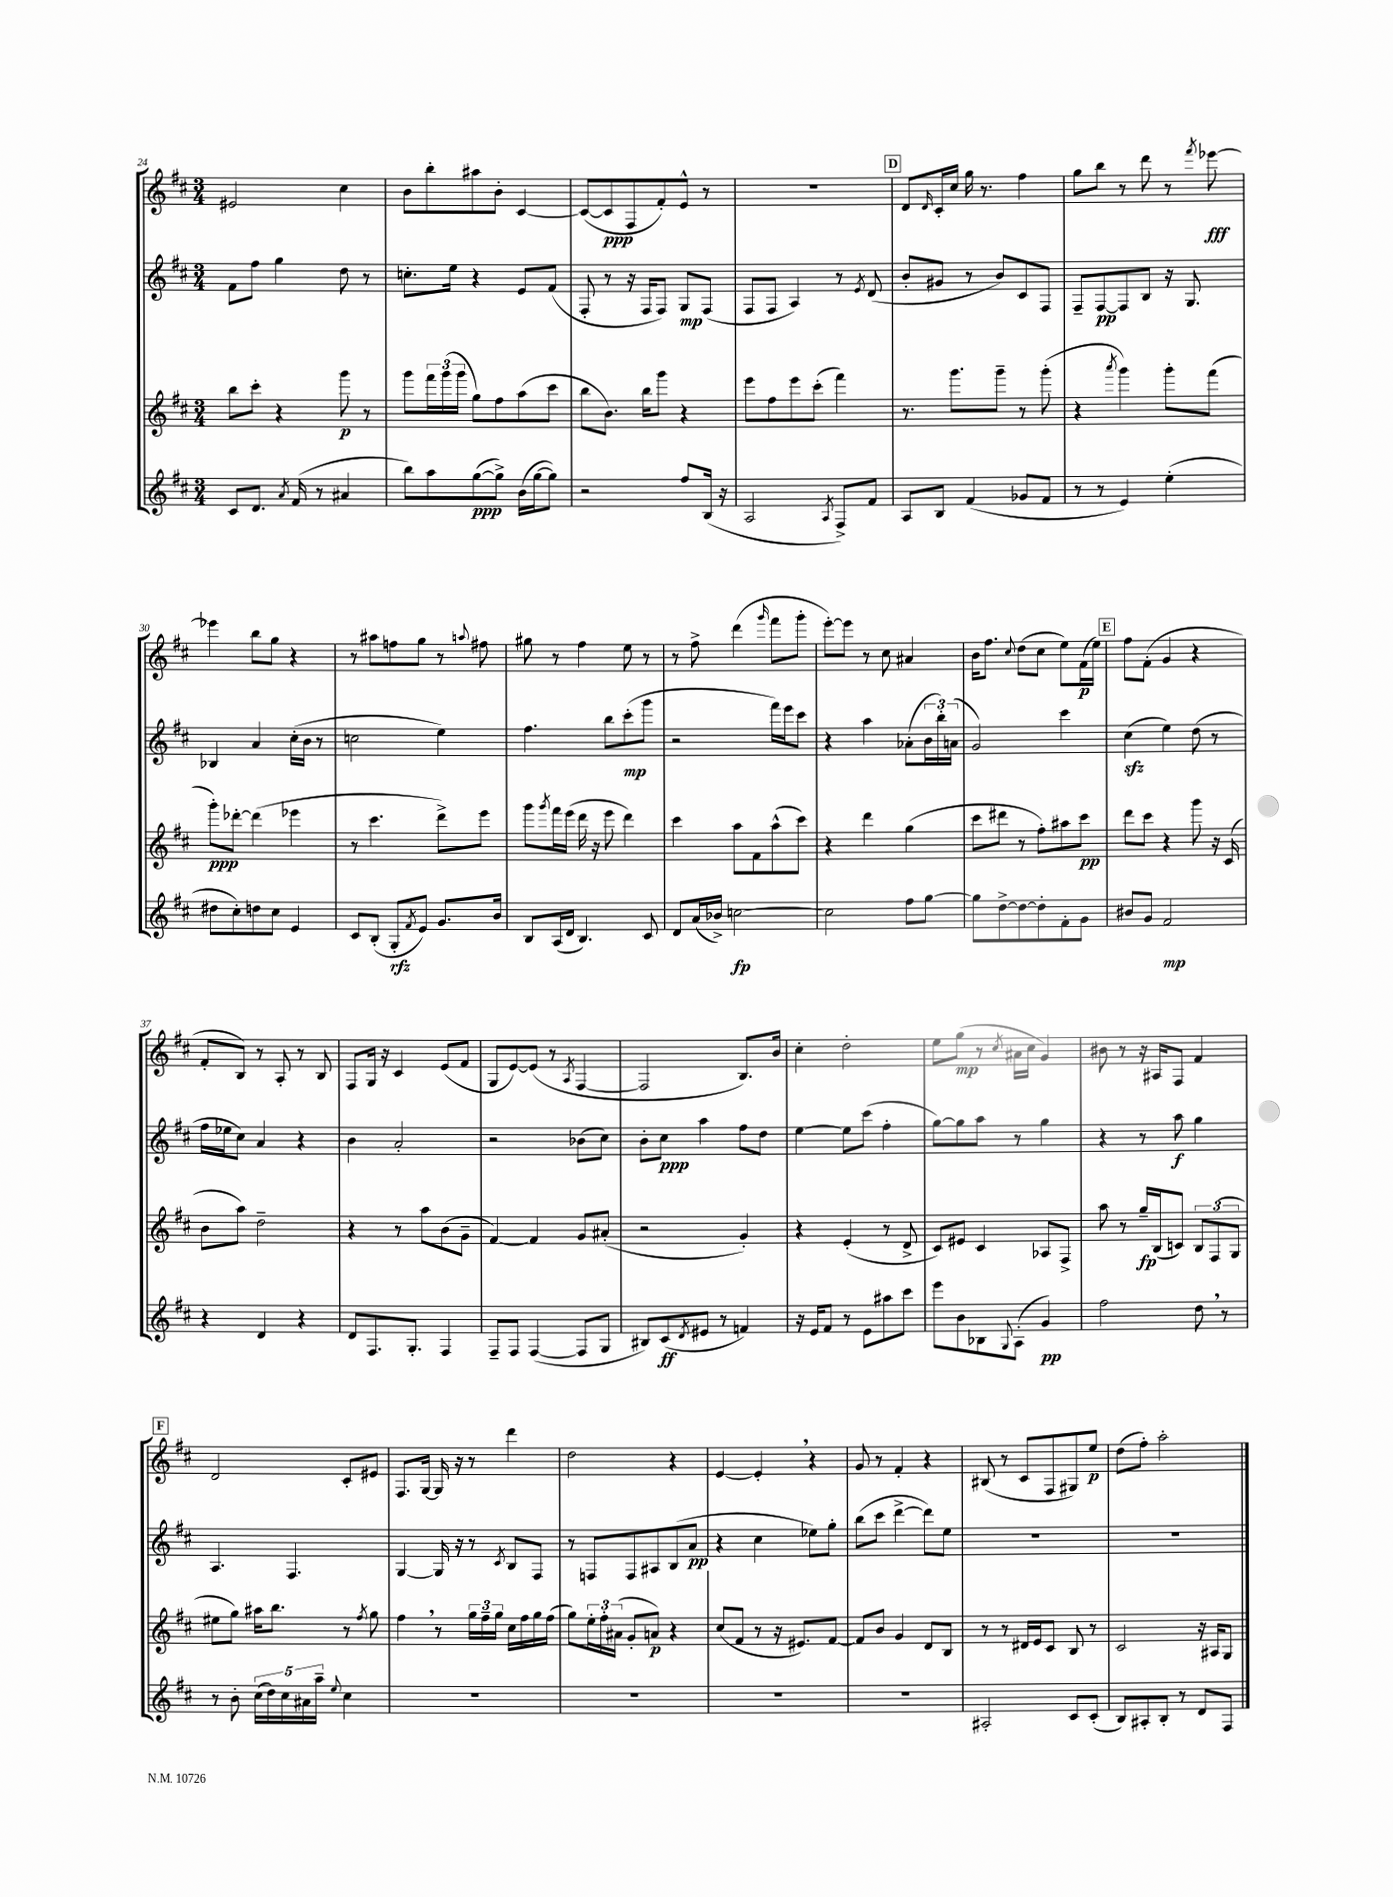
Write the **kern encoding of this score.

**kern	**kern	**kern	**kern
*staff4	*staff3	*staff2	*staff1
*clefG2	*clefG2	*clefG2	*clefG2
*k[f#c#]	*k[f#c#]	*k[f#c#]	*k[f#c#]
*M3/4	*M3/4	*M3/4	*M3/4
8c#	8bb	8f#	2e#
8.d	8ccc#'	8ff#	.
.	4r	4gg	.
8qa	.	.	.
(16f#	.	.	.
8r	.	.	.
4a#	8ggg	8dd	4cc#
.	8r	8r	.
=	=	=	=
8bb)	8ggg	8.cc'	8b
8aa	24fff#	.	8bb'
.	(24ggg	.	.
.	.	16ee	.
.	24ggg	.	.
([8gg	8gg)	4r	8aa#
8gg^])	8ff#	.	8b'
(16b	(8aa	8e	[4c#
[16gg	.	.	.
8gg])	8ccc#	(8f#	.
=	=	=	=
2r	8bb	8F#'	(8c#_
.	8.b)	8r	8c#]
.	.	16r	8F#
.	16bb	16F#	.
.	8ggg	8F#)	8f#')
8ff#	4r	8G	8e^^
(16B	.	(8F#	8r
16r	.	.	.
=	=	=	=
2A	8eee	8F#	2.r
.	8ff#	8F#	.
.	8eee	4A)	.
.	(8ccc#'	.	.
8qA	.	.	.
8F#^)	4fff#)	8r	.
.	.	8qe	.
8f#	.	(8d	.
=	=	=	=
8A	8.r	8b'	8d
.	.	.	16qqd
8B	.	8g#	16c#'
.	8.ggg	.	16cc#
(4f#	.	8r	16gg
.	.	.	8.r
.	8ggg~	8b)	.
8g-	8r	8c#	4ff#
8f#	(8ggg'	8F#	.
=	=	=	=
8r	4r	8F#~	8gg
8r	.	[8F#	8bb
.	8qaaa	.	.
4e)	4ggg)	8F#]	8r
.	.	8B	8ddd
(4ee'	8ggg'	16r	8r
.	.	8.G	.
.	.	.	8qfff#
.	(8fff#	.	[8eee-
=	=	=	=
8dd#	8ggg')	4B-	4eee-]
8cc#')	[8ddd-'	.	.
8dd	(4ddd-]	4a	8bb
8cc#	.	.	8gg
4e	4eee-	(16cc#'	4r
.	.	16b	.
.	.	8r	.
=	=	=	=
8c#	8r	2cc	8r
(8B'	4.ccc#	.	8aa#
8G'	.	.	8ff
8qf#	.	.	.
8e)	.	.	8gg
8.g	8ddd^)	4ee)	8r
.	.	.	8qqaa
.	8eee	.	8ff#
16b	.	.	.
=	=	=	=
8B	8ggg	4.ff#	8gg#
.	8qggg	.	.
(16A	16fff#	.	8r
16d	(16eee	.	.
4.B)	16ddd	.	4ff#
.	16r	.	.
.	8eee	8bb	.
.	4ddd)	(8ccc#'	8ee
8c#	.	8ggg	8r
=	=	=	=
8d	4ccc#	2r	8r
(16a	.	.	8ff#^
16b-^)	.	.	.
[2cc	8aa	.	(4ddd
.	8f#	.	.
.	.	.	16qqggg
.	(8aa^^	16fff#)	8fff#
.	.	16eee	.
.	8ccc#)	8ccc#	8ggg'
=	=	=	=
2cc]	4r	4r	[8eee')
.	.	.	8eee]
.	4ddd	4aa	8r
.	.	.	8cc#
8ff#	(4gg	(8a-'	4a#
[8gg	.	24b	.
.	.	24bb')	.
.	.	(24a	.
=	=	=	=
8gg]	8ccc#	2g)	16b
.	.	.	8.ff#
[8dd^	8ddd#	.	.
.	.	.	8qqcc#
8dd_	8r	.	(8dd
8dd']	8ff#')	.	8cc#
8f#'	8aa#	4ccc#	8ee)
8g	8ccc#	.	(16f#
.	.	.	16ee)
=	=	=	=
8b#	8ddd	(4cc#	8ff#
8g	8ccc#	.	(8f#'
2f#	4r	4ee)	4g
.	8ggg	(8dd	4r
.	16r	8r	.
.	(16c#	.	.
=	=	=	=
4r	8b	16ff#	8f#'
.	.	16ee-	.
.	8aa)	8cc#)	8B)
4d	2dd~	4a	8r
.	.	.	8A'
4r	.	4r	8r
.	.	.	8B
=	=	=	=
8d	4r	4b	8F#
8.F#	.	.	16G
.	.	.	16r
.	8r	2a'	4c#
8.G'	.	.	.
.	8aa	.	.
4F#	(8b	.	(8e
.	8g~	.	8f#
=	=	=	=
8F#~	[4f#)	2r	8G
8F#	.	.	[8e)
([4F#	4f#]	.	(8e]
.	.	.	8r
.	.	.	8qA
8F#]	8g	(8b-	[4F#
8G	(8a#'	8cc#)	.
=	=	=	=
8B#)	2r	8b'	2F#]
(8c#	.	8cc#	.
8qd	.	.	.
8e#	.	4aa	.
8r	.	.	.
4f)	4g')	8ff#	8.B)
.	.	8dd	.
.	.	.	16b
=	=	=	=
16r	4r	[4ee	4cc#'
16e	.	.	.
8f#	.	.	.
8r	(4e'	8ee]	2dd'
8e	.	(8ccc#	.
8aa#	8r	4ff#'	.
8ccc#	8d^	.	.
=	=	=	=
8eee	8c#)	[8gg)	8ee
8b	8e#	8gg]	(8gg
8B-	4c#	8aa	8r
8qqG	.	.	8qcc#
(8A'	.	8r	16a#
.	.	.	16cc#
4g)	8A-	4gg	4g)
.	8F#^	.	.
=	=	=	=
2ff#	8aa	4r	8b#
.	8r	.	8r
.	16gg~	8r	16r
.	(16B	.	16A#
.	8c)	8aa	8F#
8dd	12B	4gg	4f#
.	(12F#	.	.
8r	.	.	.
.	12G	.	.
=	=	=	=
8r	8ee#	4.A	2d
8b'	8gg)	.	.
(20cc#	16aa#	.	.
20dd)	.	.	.
.	8.bb	.	.
20cc#	.	.	.
.	.	4.F#	.
20a#	.	.	.
20aa~	.	.	.
8qqee	.	.	.
4cc#	8r	.	8c#'
.	8qff#	.	.
.	8gg	.	8e#
=	=	=	=
2.r	4ff#	[4G	8.F#
.	.	.	[16G
.	8r	16G]	16G]
.	.	16r	16r
.	24gg	8r	8r
.	24ff#~	.	.
.	24gg	.	.
.	.	8qc#	.
.	16cc#	8B	4ddd
.	16ff#	.	.
.	16gg	8F#	.
.	(16ff#	.	.
=	=	=	=
2.r	8gg)	8r	2dd
.	24ee'	8F	.
.	24ff#'	.	.
.	(24a#	.	.
.	8g'	8F	.
.	8a)	8A#	.
.	4r	(8B	4r
.	.	8a	.
=	=	=	=
2.r	(8cc#	4r	[4e
.	8f#	.	.
.	8r	4cc#	4e']
.	16r	.	.
.	8.e#)	.	.
.	.	8ee-)	4r
.	[8f#	8gg'	.
=	=	=	=
2.r	8f#]	(8bb	8g
.	8b	8ccc#	8r
.	4g	[4ddd^	4f#'
.	8d	8ddd])	4r
.	8B	8ee	.
=	=	=	=
2A#'	8r	2.r	(8B#
.	8r	.	8r
.	16d#	.	8c#
.	16e	.	.
.	8c#	.	8F#
8c#	8B	.	8G#)
(8c#'	8r	.	8ee
=	=	=	=
8B)	2c#	2.r	(8dd
8A#'	.	.	8ff#')
8B'	.	.	2aa'
8r	.	.	.
8d	16r	.	.
.	16A#	.	.
8F#	8G	.	.
==	==	==	==
*-	*-	*-	*-
